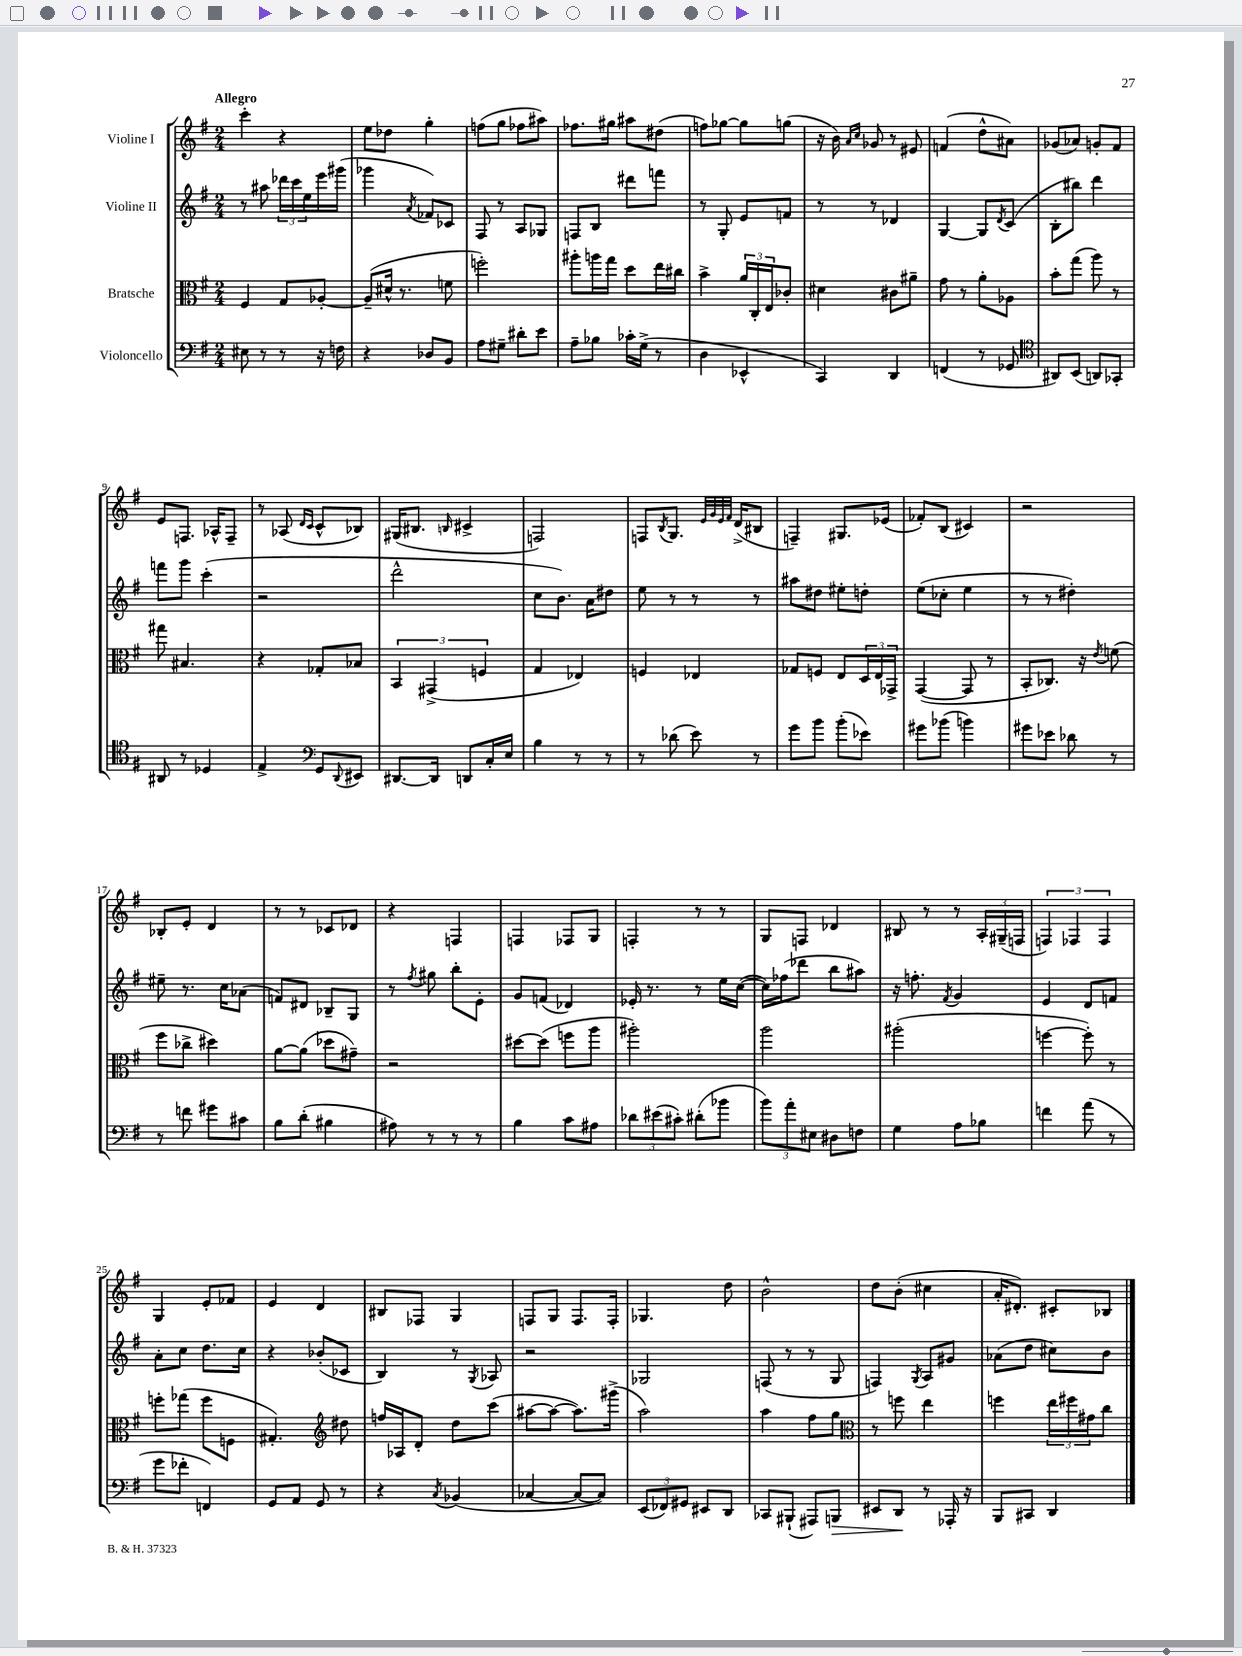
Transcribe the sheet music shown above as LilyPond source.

<<
\new StaffGroup <<
\new Staff = "s0" \with { instrumentName = "Violine I" } {
    \clef treble \key g \major \numericTimeSignature \time 2/4 \tempo "Allegro"
    c'''4-. r4 |
    e''8 des''8 g''4-. |
    f''8( g''8 fes''8 ais''8) |
    fes''8. gis''16 ais''8 dis''8( |
    f''8) ges''8~ ges''8 g''8( |
    r16 b'16) \grace { a'16 c''16 } ges'8 r8 eis'8 |
    f'4( d''8-^ ais'8) |
    ges'8( aes'8) g'8-. fis'8 |
    e'8 f8. aes16-^ f8-- |
    r8 aes8( \grace { d'16 c'16 } c'8-^ bes8) |
    gis16( bis8. \grace { b16 } cis'4-> |
    f2) |
    f8 \acciaccatura { b8 } g8. \grace { e'32 g'32 e'32 fis'32 } d'16->( bis8 |
    f4--) gis8. ees'16( |
    fes'8-.) b8( cis'4) |
    r2 |
    bes8-. e'8-. d'4 |
    r8 r8 ces'8 des'8 |
    r4 f4 |
    f4 fes8 g8 |
    f4-. r8 r8 |
    g8 f8 des'4 |
    bis8 r8 r8 \tuplet 3/2 { a16-. gis16--( f16 } |
    \tuplet 3/2 { f4) fes4 fes4 } |
    g4 e'8-. fes'8 |
    e'4 d'4 |
    bis8 fes8 g4 |
    f8 g8 f8. f16-. |
    ges4. d''8 |
    b'2-^ |
    d''8 b'8-.( cis''4 |
    a'16-. dis'8.-.) cis'8-. bes8 \bar "|." |
}
\new Staff = "s1" \with { instrumentName = "Violine II" } {
    \clef treble \key g \major \numericTimeSignature \time 2/4
    r8 ais''8 \tuplet 3/2 { des'''16 c'''16 e''16 } e'''16 gis'''16( |
    ges'''4 \acciaccatura { a'8 } fes'8) ces'8 |
    fis8 r8 a8 ges8 |
    f8 b8 dis'''8 f'''8 |
    r8 g8-. e'8 f'8 |
    r8 r8 des'4 |
    g4~ g8 \acciaccatura { d'8 } c'8( |
    b8-. bis''8) d'''4 |
    f'''8 g'''8 c'''4-.( |
    r2 |
    d'''2-^ |
    c''8 b'8.) a'16 dis''8 |
    e''8 r8 r8 r8 |
    ais''8 dis''8 eis''8-. d''8-. |
    e''8( ces''8-. e''4 |
    r8 r8 dis''4-.) |
    eis''8-- r8. c''16 aes'8( |
    f'8) dis'8 bes8-- g8 |
    r8 \acciaccatura { fis''8 } gis''8 b''8-. e'8-. |
    g'8 f'8( des'4) |
    ees'16-. r8. r8 e''16 c''16~( |
    c''16) fes''16( des'''8 b''8 ais''8) |
    r16 f''8.-. \acciaccatura { fis'8 } g'4 |
    e'4 d'8 f'8 |
    a'8-. c''8 d''8. c''16 |
    r4 bes'8-.( ces'8 |
    b4) r8 \acciaccatura { g8 } aes8 |
    r2 |
    ges2 |
    f8( r8 r8 g8 |
    f4) \acciaccatura { g8 } a8 gis'8 |
    aes'8( d''8 cis''8) b'8 \bar "|." |
}
\new Staff = "s2" \with { instrumentName = "Bratsche" } {
    \clef alto \key g \major \numericTimeSignature \time 2/4
    fis4 g8 aes8~-. |
    aes8--( dis'16-^ r8. f'8 |
    f''2-.) |
    ais''8-. a''16 g''16 d''8 e''16 cis''16 |
    b'4-> \tuplet 3/2 { a'16 c16-. e16 } ces'8-. |
    dis'4 cis'8 ais'8-- |
    g'8 r8 a'8-. aes8 |
    b'8-. g''8( a''8) r8 |
    gis''8 bis4. |
    r4 ges8-. bes8 |
    \tuplet 3/2 { b,4 gis,4->( f4 } |
    g4 ees4) |
    f4 ees4 |
    ges8 f8 e8 \tuplet 3/2 { d16 e16 ges,16-> } |
    g,4~( g,8 r8 |
    b,8-. ces8.) r16 \acciaccatura { e'8 } f'8( |
    fis''8 ces''8-> dis''4) |
    a'8~ a'8( des''8 gis'8--) |
    r2 |
    dis''8~ dis''8( f''8 a''8 |
    ais''2-.) |
    a''2 |
    ais''2-.( |
    f''4~ f''8-.) r8 |
    f''8-. ges''8( f''8 f8 |
    gis4.-.) \clef treble dis''8 |
    f''16 aes16 d'8-. d''8 c'''8( |
    ais''8~ ais''8~ ais''8.) gis'''16->( |
    a''2) |
    a''4 fis''8 g''8 |
    \clef alto r8 f''8 e''4 |
    f''4 \tuplet 3/2 { e''16 fis''16 gis'16 } c''8 \bar "|." |
}
\new Staff = "s3" \with { instrumentName = "Violoncello" } {
    \clef bass \key g \major \numericTimeSignature \time 2/4
    eis8 r8 r8 r16 f16 |
    r4 des8 b,8 |
    a8 gis8-- dis'8-. e'8 |
    a8-- bes8 ces'16-. g16->( r8 |
    d4 ees,4-^ |
    c,4) d,4 |
    f,4( r8 ges,8 |
    \clef tenor ais,8) b,8( a,8) ges,8-. |
    ais,8 r8 des4 |
    e4-> \clef bass g,8 \appoggiatura { d,8 } eis,8 |
    dis,8.~ dis,16 d,8 c16-. e16 |
    b4 r8 r8 |
    r8 des'8( e'8) r8 |
    g'8 b'8 b'8-.( ees'8) |
    gis'8 bes'8( b'4) |
    gis'8 ees'8 des'8 r8 |
    r8 f'8 gis'8 cis'8 |
    b8 d'8-.( bis4 |
    ais8) r8 r8 r8 |
    b4 c'8 ais8 |
    \tuplet 3/2 { des'8 eis'8( cis'8-.) } dis'8-.( bes'8 |
    \tuplet 3/2 { b'8) a'8-. eis8 } dis8 f8 |
    g4 a8 bes8 |
    f'4 a'8( r8 |
    g'8 fes'8-. f,4) |
    g,8 a,8 g,8 r8 |
    r4 \acciaccatura { c8 } bes,4( |
    ces4~ ces8~ ces8) |
    \tuplet 3/2 { e,8( fes,8) gis,8 } eis,8 d,8 |
    ces,8 bis,,8-!( ais,,8) b,,8\> |
    eis,8 d,8\! r8 aes,,16-. r16 |
    b,,8 cis,8 d,4 \bar "|." |
}
>>
>>
